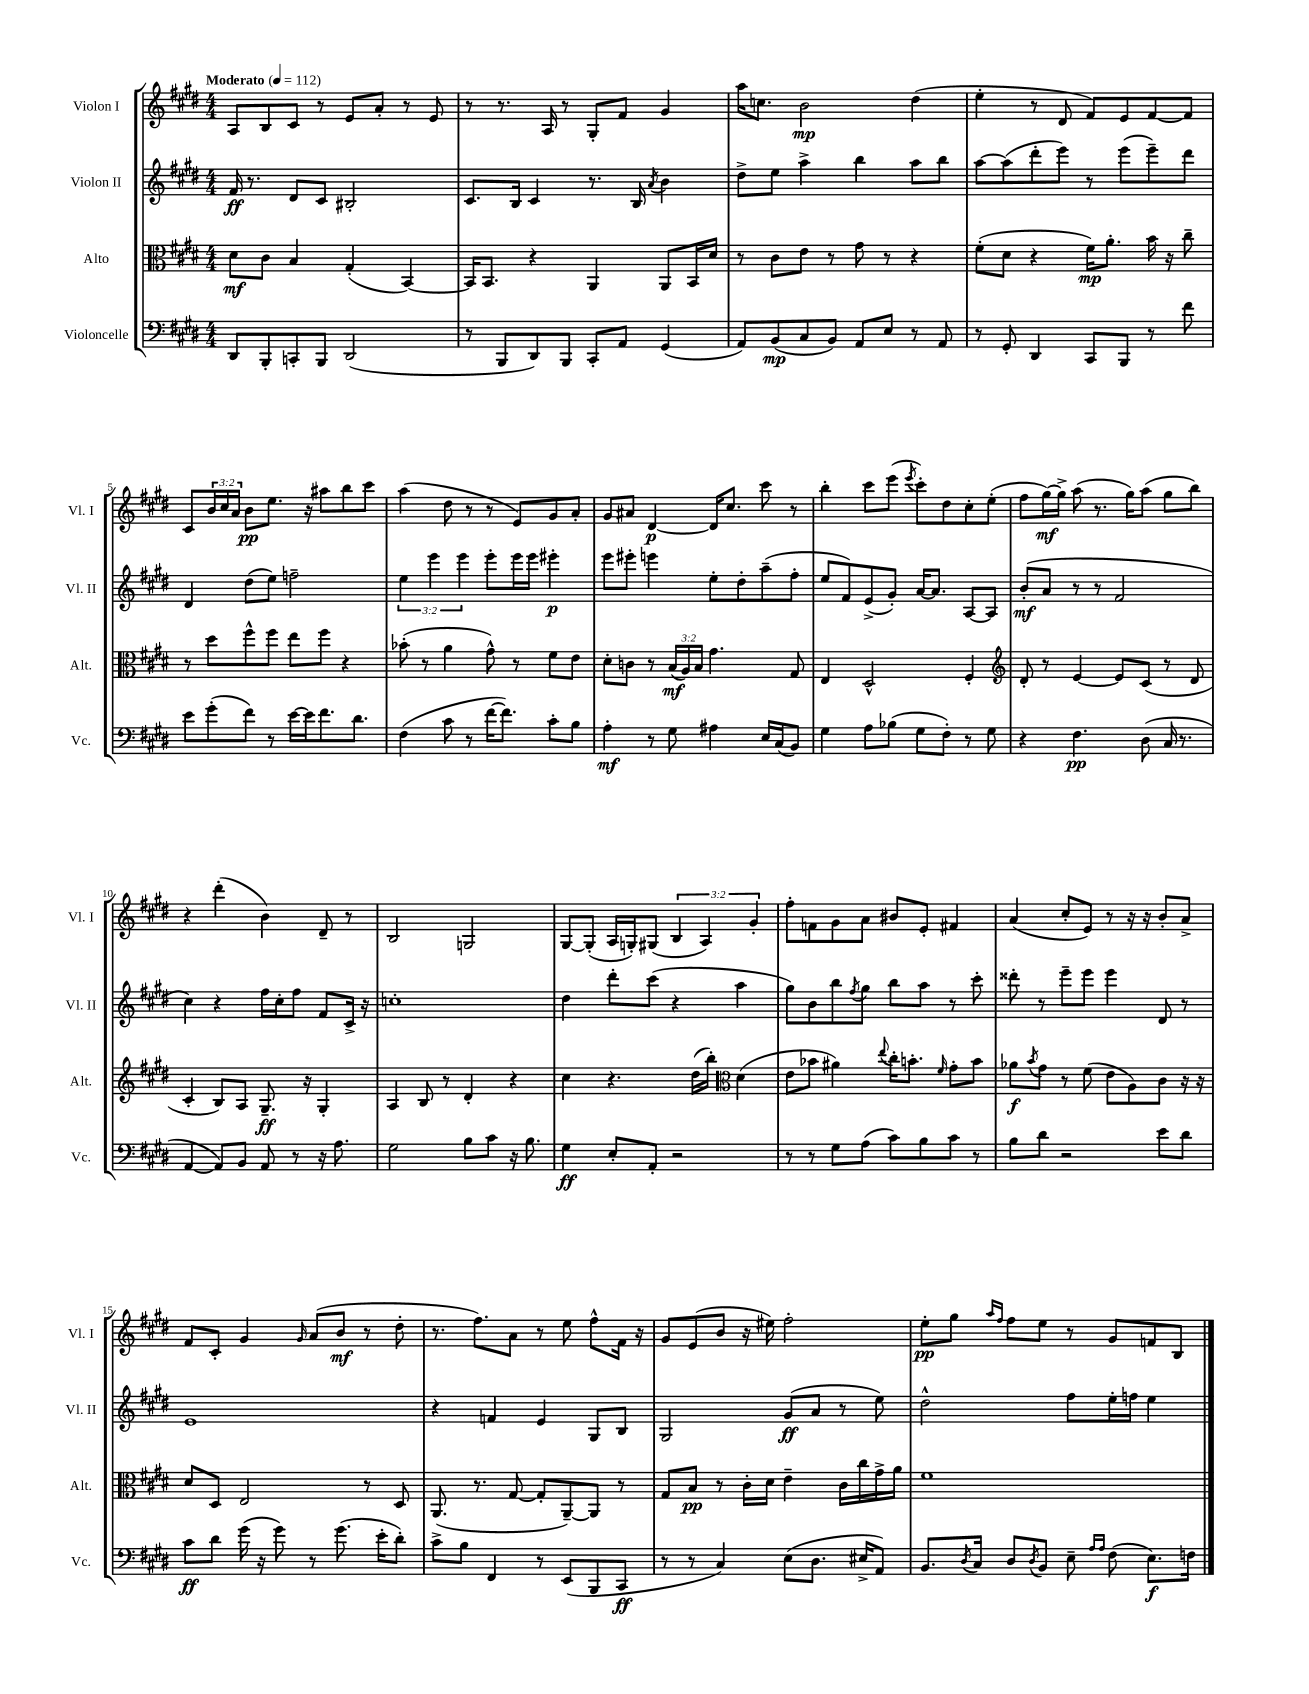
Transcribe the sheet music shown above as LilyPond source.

<<
\new StaffGroup <<
\new Staff = "s0" \with { instrumentName = "Violon I" shortInstrumentName = "Vl. I" } {
    \clef treble \key e \major \numericTimeSignature \time 4/4 \override Staff.TupletNumber.text = #tuplet-number::calc-fraction-text \tempo "Moderato" 4 = 112
    a8 b8 cis'8 r8 e'8 a'8-. r8 e'8 |
    r8 r8. a16 r8 gis8-. fis'8 gis'4 |
    a''16 c''8. b'2\mp dis''4( |
    e''4-. r8 dis'8 fis'8) e'8 fis'8~ fis'8 |
    cis'8 \tuplet 3/2 { b'16 cis''16 a'16 } b'8\pp e''8. r16 ais''8 b''8 cis'''8 |
    a''4( dis''8 r8 r8 e'8) gis'8 a'8-. |
    gis'8 ais'8 dis'4~\p dis'16 cis''8. cis'''8 r8 |
    b''4-. cis'''8 e'''8( \acciaccatura { e'''8 } cis'''8-.) dis''8 cis''8-. e''8-.( |
    fis''8 gis''16~\mf) gis''16-> a''8( r8. gis''16) a''8( gis''8 b''8) |
    r4 dis'''4-.( b'4) dis'8-- r8 |
    b2 g2 |
    gis8~ gis8-.( a16 g16-.) gis8( \tuplet 3/2 { b4 a4) gis'4-. } |
    fis''8-. f'8 gis'8 a'8 bis'8 e'8-. fis'4 |
    a'4( cis''8-. e'8) r8 r16 r16 b'8-. a'8-> |
    fis'8 cis'8-. gis'4 \grace { gis'16 } a'8( b'8\mf r8 dis''8-. |
    r8. fis''8.) a'8 r8 e''8 fis''8-^ fis'16 r16 |
    gis'8 e'8( b'8 r16 eis''16) fis''2-. |
    e''8-.\pp gis''8 \grace { a''16 fis''16 } fis''8 e''8 r8 gis'8 f'8 b8 \bar "|." |
}
\new Staff = "s1" \with { instrumentName = "Violon II" shortInstrumentName = "Vl. II" } {
    \clef treble \key e \major \numericTimeSignature \time 4/4 \override Staff.TupletNumber.text = #tuplet-number::calc-fraction-text
    fis'16\ff r8. dis'8 cis'8 bis2-. |
    cis'8. b16 cis'4 r8. b16 \acciaccatura { a'8 } b'4 |
    dis''8-> e''8 a''4-> b''4 a''8 b''8 |
    a''8~ a''8( dis'''8-. e'''8) r8 e'''8( e'''8--) dis'''8 |
    dis'4 dis''8( e''8) f''2-- |
    \tuplet 3/2 { e''4 e'''4 e'''4 } e'''8-. e'''16 e'''16 eis'''4-.\p |
    e'''8 eis'''8-. e'''4 e''8-. dis''8-. a''8--( fis''8-. |
    e''8 fis'8) e'8->( gis'8-.) a'16~ a'8. a8~ a8 |
    b'8-.\mf( a'8 r8 r8 fis'2 |
    cis''4) r4 fis''16 cis''16-. fis''8 fis'8 cis'16-> r16 |
    c''1-. |
    dis''4 dis'''8-. cis'''8( r4 a''4 |
    gis''8) b'8 b''8 \acciaccatura { fis''8 } gis''8 b''8 a''8 r8 cis'''8-. |
    disis'''8-. r8 e'''8-- e'''8 e'''4 dis'8 r8 |
    e'1 |
    r4 f'4 e'4 gis8 b8 |
    gis2 gis'8\ff( a'8 r8 e''8) |
    dis''2-^ fis''8 e''16-. f''16 e''4 \bar "|." |
}
\new Staff = "s2" \with { instrumentName = "Alto" shortInstrumentName = "Alt." } {
    \clef alto \key e \major \numericTimeSignature \time 4/4 \override Staff.TupletNumber.text = #tuplet-number::calc-fraction-text
    dis'8\mf cis'8 b4 gis4-.( b,4~) |
    b,16 b,8. r4 a,4 a,8 b,16 dis'16 |
    r8 cis'8 e'8 r8 gis'8 r8 r4 |
    fis'8-.( dis'8 r4 fis'16\mp) a'8.-. b'16 r16 cis''8-- |
    r8 dis''8 fis''8-^ fis''8 e''8 fis''8 r4 |
    bes'8-.( r8 a'4 gis'8-^) r8 fis'8 e'8 |
    dis'8-. c'8 r8 \tuplet 3/2 { b16\mf( a16) b16 } gis'4. gis8 |
    e4 dis2-^ fis4-. |
    \clef treble dis'8-. r8 e'4~ e'8 cis'8( r8 dis'8 |
    cis'4-. b8) a8 gis8.--\ff r16 gis4-. |
    a4 b8 r8 dis'4-. r4 |
    cis''4 r4. dis''16( b''16-.) \clef alto dis'4( |
    e'8 bes'8 ais'4) \appoggiatura { e''8 } cis''16-. b'8.-. \grace { fis'16 } gis'8-. b'8 |
    aes'8\f \acciaccatura { b'8 } gis'8 r8 fis'8( e'8 a8) cis'8 r16 r16 |
    dis'8 dis8 e2 r8 dis8 |
    a,8.( r8. gis8~ gis8-. a,8~--) a,8 r8 |
    gis8 b8\pp r8 cis'16-. dis'16 e'4-- cis'16 cis''16 gis'16-> a'16 |
    fis'1 \bar "|." |
}
\new Staff = "s3" \with { instrumentName = "Violoncelle" shortInstrumentName = "Vc." } {
    \clef bass \key e \major \numericTimeSignature \time 4/4
    dis,8 b,,8-. c,8-. b,,8 dis,2( |
    r8 b,,8 dis,8) b,,8 cis,8-. a,8 gis,4( |
    a,8) b,8\mp( cis8 b,8) a,8 e8 r8 a,8 |
    r8 gis,8-. dis,4 cis,8 b,,8 r8 fis'8 |
    e'8 gis'8-.( fis'8) r8 e'16~ e'16 fis'8. dis'8. |
    fis4( cis'8 r8 fis'16~ fis'8.) cis'8-. b8 |
    a4-.\mf r8 gis8 ais4 e16 cis16( b,8) |
    gis4 a8 bes8( gis8 fis8-.) r8 gis8 |
    r4 fis4.\pp dis8( cis16 r8. |
    a,4~ a,8) b,8 a,8 r8 r16 a8. |
    gis2 b8 cis'8 r16 b8. |
    gis4\ff e8-. a,8-. r2 |
    r8 r8 gis8 a8( cis'8) b8 cis'8 r8 |
    b8 dis'8 r2 e'8 dis'8 |
    cis'8\ff dis'8 gis'16( r16 gis'8) r8 gis'8.( e'16-. dis'8-.) |
    cis'8-> b8 fis,4 r8 e,8( b,,8 cis,8\ff |
    r8 r8 cis4) e8( dis8. eis16-> a,8) |
    b,8. \acciaccatura { dis8 } cis16 dis8 \acciaccatura { dis8 } b,8 e8-- \grace { a16 a16 } fis8( e8.\f) f16 \bar "|." |
}
>>
>>
